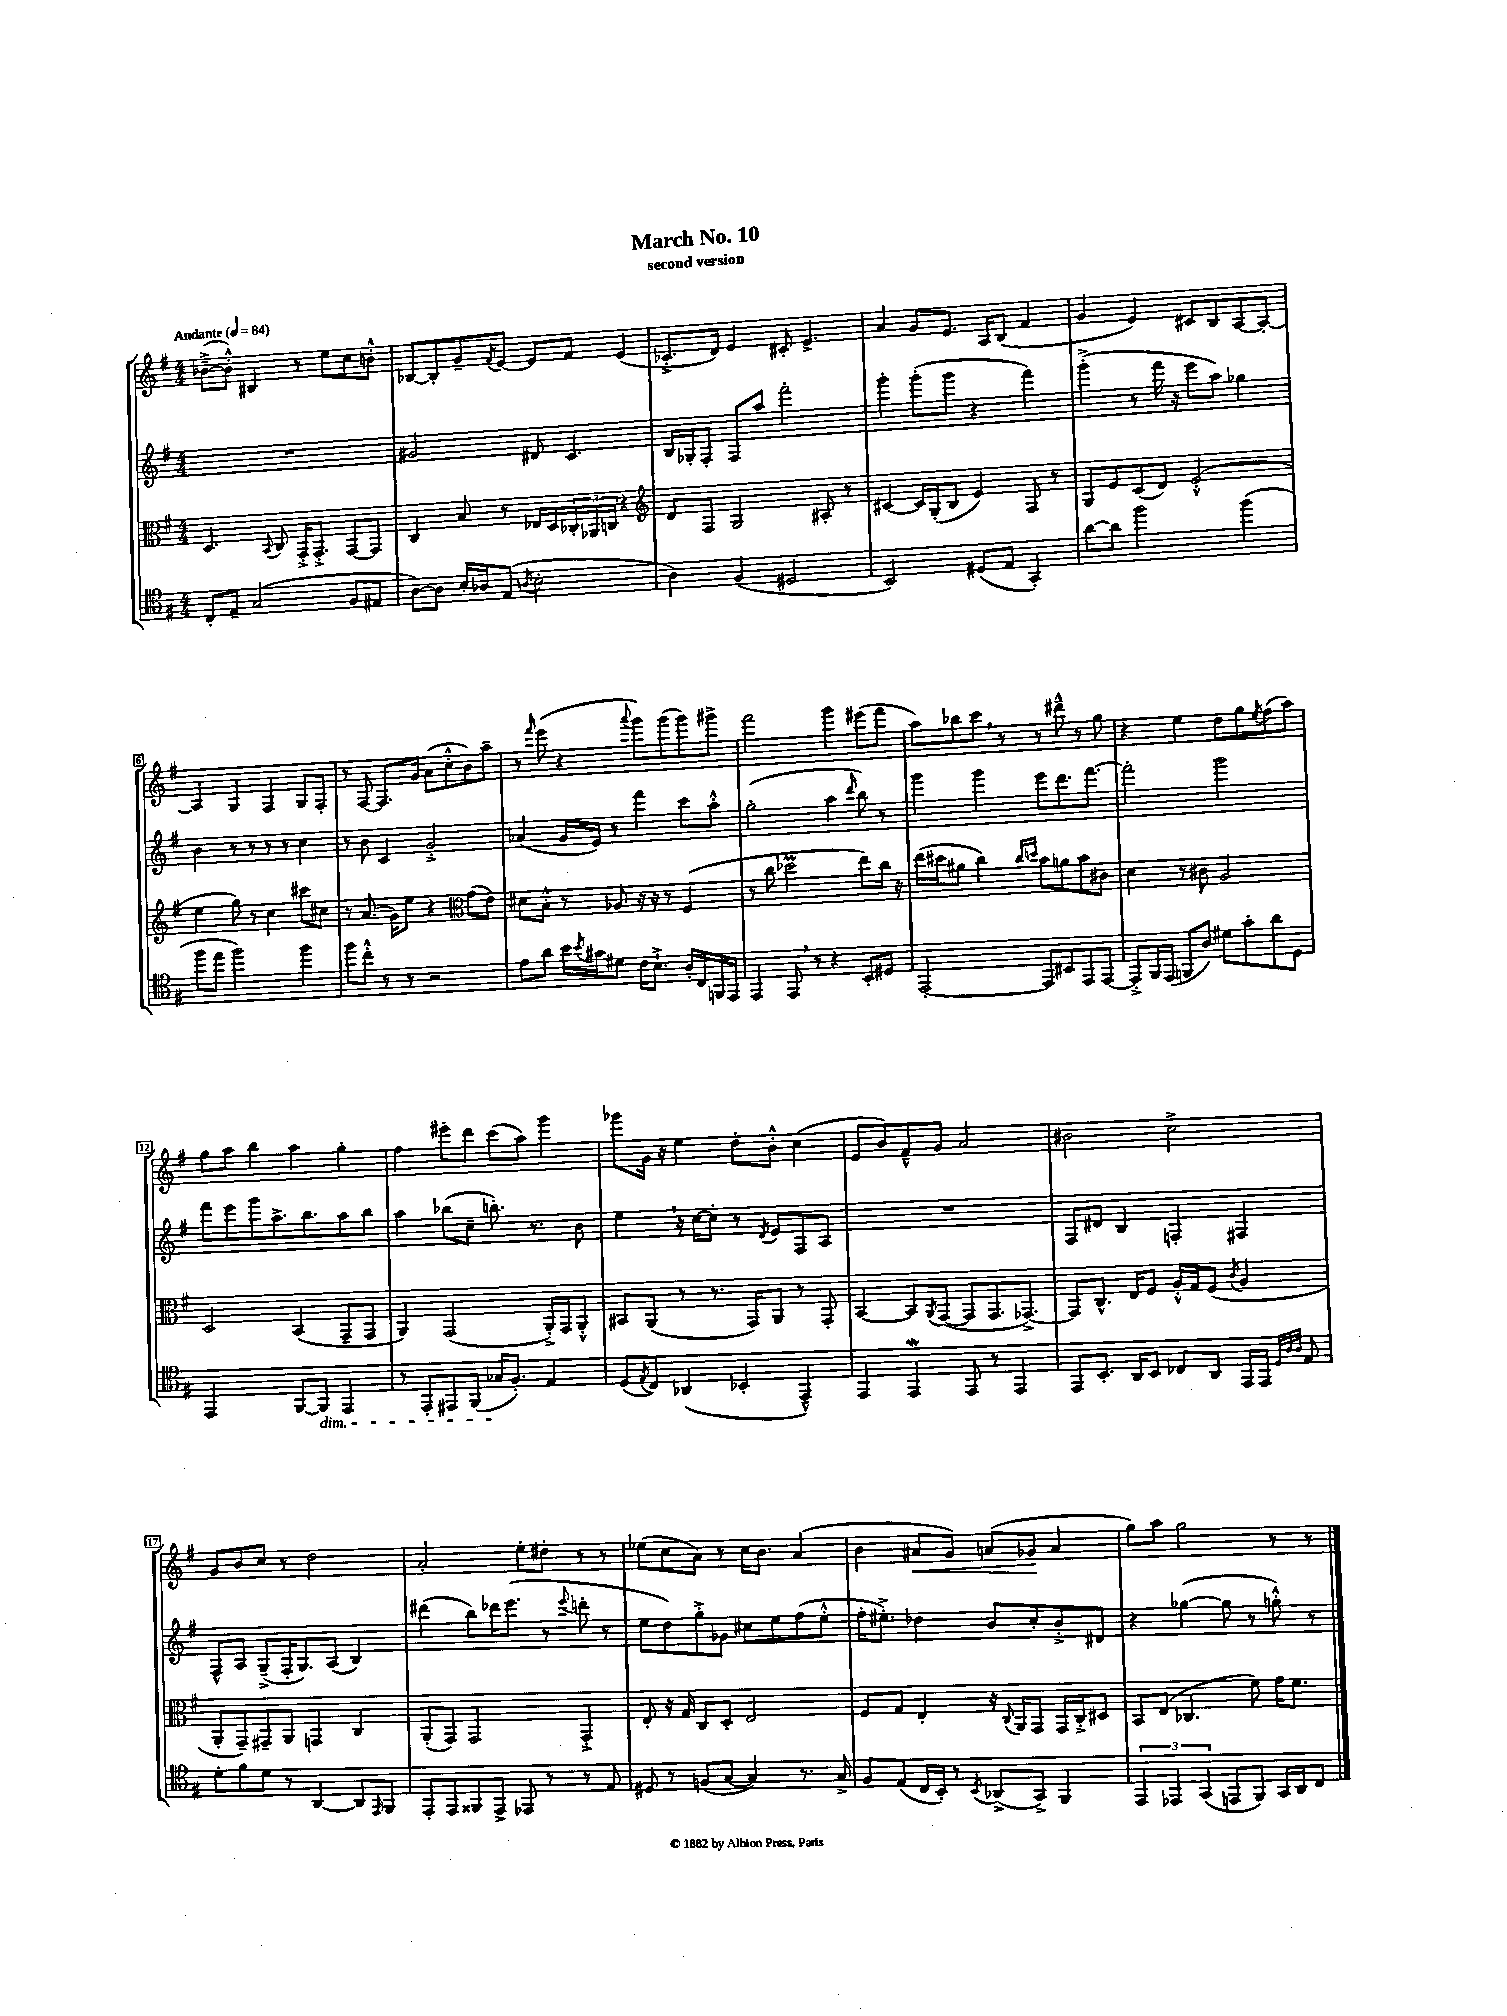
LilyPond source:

\header { title = "March No. 10" subtitle = "second version" }
<<
\new StaffGroup <<
\new Staff = "s0" {
    \clef treble \key g \major \numericTimeSignature \time 4/4 \tempo "Andante" 4 = 84
    bes'8~--->( bes'8-.-^) bis4 r8 e''8 c''8 b'8-.-^ |
    bes8~ bes8-. g'8-- \acciaccatura { fis'8 } e'8~ e'8 fis'8 e'4( |
    ces'8.-.-> d'16) e'4 cis'8-. e'4.-> |
    a'4 g'8 e'8. a16 b8( fis'4 |
    g'4 e'4) cis'8 b8 a8~ a8~-. |
    a4 g4 fis4 g8 fis8-. |
    r8 fis8~ fis8. g'16 a'8( c''8-.-^ b'8) a''8-- |
    r8 \grace { fis'''16 } e'''8( r4 \appoggiatura { a'''8 } g'''8) g'''8( g'''8) gis'''8-> |
    fis'''2 g'''4 eis'''8( fis'''8 |
    a''8) bes''8 c'''8 \breathe r8 r8 dis'''8---^ r8 g''8 |
    r4 e''4 d''8 g''8 \acciaccatura { e''8 } fis''8( a''8) |
    g''8 a''8 b''4 a''4 g''4-. |
    fis''4 eis'''8-. d'''8 c'''8( a''8) g'''4 |
    ges'''8 g'16 r16 e''4 d''8-. b'8-.-^ c''4( |
    e'8 b'8) fis'8---^ g'8 a'2 |
    bis'2 c''2-> |
    g'8 b'8 c''8 r8 d''2 |
    a'2-. e''8-. dis''8-. r8 r8 |
    ees''8( c''8 a'8) r8 c''16 b'8. a'4( |
    b'4 ais'8\< g'8) a'8( ges'8\! a'4 |
    g''8) a''8 g''2 r8 r8 \bar "|." |
}
\new Staff = "s1" {
    \clef treble \key g \major \numericTimeSignature \time 4/4
    R1 |
    gis'2 dis'8 c'4. |
    b16 ges16-. fis8-. fis8 a''8 fis'''2-. |
    g'''4-. g'''8-.( g'''8 r4 fis'''4) |
    g'''4-.->( r8 fis'''16 r16 e'''8 a''8) ges''4 |
    b'4 r8 r8 r8 r8 c''4 |
    r8 b'8 c'4 g'2-.-> |
    aes'4( g'16 e'16) r8 fis'''4 c'''8 a''8-.-^ |
    g''2-.( a''4 \grace { d'''16 } b''8) r8 |
    g'''4 g'''4 e'''8 d'''8. fis'''8.~ |
    fis'''2-. g'''2 |
    fis'''8 e'''8 g'''8 a''8.-> b''8. a''8 b''8 |
    a''4 bes''8( c''8-- b''8.-.) r8. b'8 |
    e''4 \breathe r16 c''16~ c''8-. r8 \acciaccatura { d'8 } e'8 fis8 a8 |
    R1 |
    fis8 dis'8 b4 f4-. fis4 |
    fis8-^ a8 g8--->( fis16-. g8.) a8( b4) |
    dis'''4( b''8) des'''16 e'''8.( r8 \appoggiatura { e'''8 } d'''8-. r8 |
    e''8 d''8) g''8-.-> ges'8 cis''8 e''8 fis''8( e''8-.-^ |
    fis''16-. eis''8.-.->) des''4 b'8 c''8-. b'8-.-> dis'8 |
    r4 ges''4~( ges''8 r8 g''8-.-^) r8 \bar "|." |
}
\new Staff = "s2" {
    \clef alto \key g \major \numericTimeSignature \time 4/4
    d4. \appoggiatura { b,8 } c8 g,16-.-> g,8.-.-> g,8~ g,8 |
    c4 b8 r8 ees16 d16 \tuplet 3/2 { ces16-. aes,16 c16 } r4 |
    \clef treble d'8 fis8 g2 ais8-. r8 |
    cis'4~ cis'16 g16-.( b8 e'4) fis8 r8 |
    g8 e'8 c'8( d'8) e'2-.-^( |
    e''4 g''8) r8 c''4 cis'''8 cis''8 |
    r8 a'8.( g'16) e''8 r4 \clef alto g'8( e'8) |
    dis'8 b8-.-^ r8 aes8 r16 r16 r8 fis4( |
    r8 c''8 des''2\prall e''8) c''16 r16 |
    e''16( dis''16 ais'8 c''4) \grace { c''16 d''16 } b'8 a'8 b'8 cis'8 |
    d'4 r8 cis'8 a2 |
    d2 b,4( g,8-- g,8 |
    a,4) g,2( a,16-.->) g,16 a,8-.-^ |
    bis,8 a,8( r8 r8. g,16) a,8 r8 g,8-. |
    b,4~ b,8 \acciaccatura { a,8 } g,8~( g,8 g,8. ges,8.~->) |
    ges,8 c8.-^ e16 fis8 a16-.-^ g16 fis8( \acciaccatura { c'8 } a4 |
    a,8-. g,8--) gis,8-- a,8 g,4 c4 |
    a,8-.( g,8) g,2 g,4-.-> |
    e8-. r16 g16 c8 d8-. e2 |
    fis8 g8 e4-. r16 \appoggiatura { c8 } a,16 g,8 g,16 c16-.-> dis8 |
    b,8 e8( ces4. fis'8) g'16 fis'8. \bar "|." |
}
\new Staff = "s3" {
    \clef tenor \key g \major \numericTimeSignature \time 4/4
    c8-. e8-- g2( fis8 eis8 |
    a8~) a8 b16-. aes16 e8( \acciaccatura { a8 } b2-. |
    a4) fis4( dis2 |
    b,2) dis8( e8 g,4-.) |
    a'8~ a'8 fis''2 fis''4( |
    fis''8 e''8 fis''2) fis''4 |
    fis''8 c''8-.-^ r8 r8 r2 |
    e'8 a'8 b'16 \acciaccatura { b'8 } gis'16 dis'8 c'16 b8.-!-> a16-. c16 f,16 e,16 |
    e,4 e,8 \breathe r8 r4 b,8-. dis8 |
    e,2~-. e,8 bis,8 e,8 e,8~ |
    e,8-.-> fis,16 e,16( f,8 a8) dis'8 g'8-. a'8 d8 |
    e,2 fis,8~ fis,8\dim e,4 |
    r8 e,8-. eis,8 fis,8( ges16\! fis8.-.) e4 |
    d8( \acciaccatura { e8 } c8) aes,4( bes,4-. e,4---^) |
    e,4 e,4\mordent e,8 r8 e,4 |
    e,8 b,8.-. a,16 b,8 ces8 a,8 e,16 e,16 \grace { d32 a32 a32 } e8 |
    d'8-. fis'8 d'8 r8 a,4~ a,8 \grace { e,16 } fis,8 |
    e,8-. e,8 fisis,8 e,8-> ees,8 r8 r8 e8 |
    dis8 r8 f8( g8~ g4) r8. g16-> |
    fis8 e8( c16 b,16-.) r8 \acciaccatura { b,8 } aes,8->( g,8->) fis,4 |
    \tuplet 3/2 { e,4 ees,4 g,4( } e,8 fis,8) g,16 a,16 c8 \bar "|." |
}
>>
>>
\layout { \context { \Score \override BarNumber.stencil = #(make-stencil-boxer 0.1 0.3 ly:text-interface::print) } }
